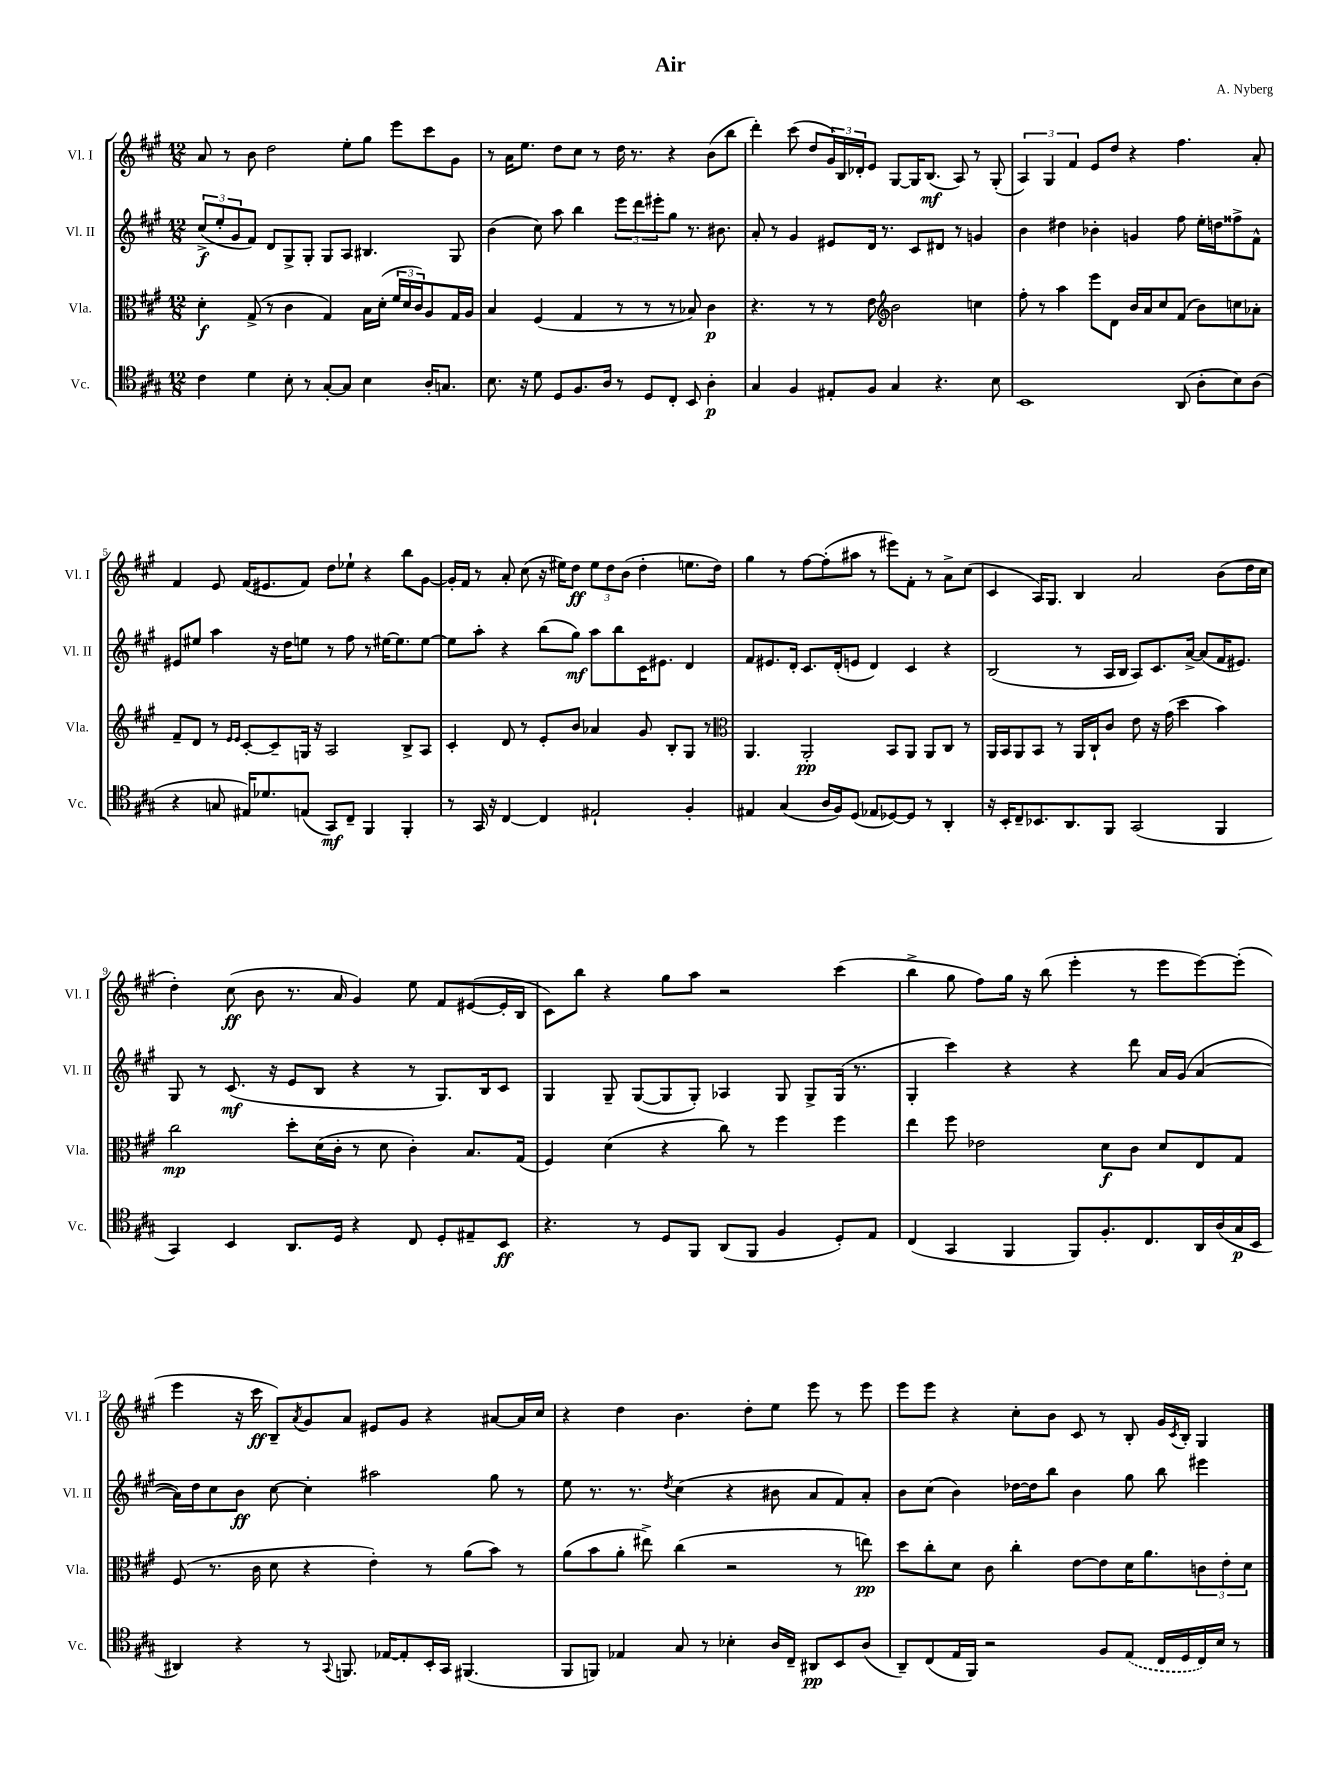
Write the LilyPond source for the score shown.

\header { title = "Air" composer = "A. Nyberg" }
<<
\new StaffGroup <<
\new Staff = "s0" \with { instrumentName = "Vl. I" shortInstrumentName = "Vl. I" } {
    \clef treble \key a \major \numericTimeSignature \time 12/8
    a'8 r8 b'8 d''2 e''8-. gis''8 e'''8 cis'''8 gis'8 |
    r8 a'16 e''8. d''8 cis''8 r8 d''16 r8. r4 b'8( b''8 |
    d'''4-.) cis'''8( d''8 \tuplet 3/2 { gis'16) b16 des'16-. } e'8 gis8~ gis16 b8.\mf( a8) r8 gis8-.( |
    \tuplet 3/2 { a4) gis4 fis'4 } e'8 d''8 r4 fis''4. a'8-. |
    fis'4 e'8 fis'16( eis'8. fis'8) d''8 ees''8-! r4 b''8 gis'8~ |
    gis'16-. fis'16 r8 a'8-. cis''8( r16 eis''16) d''8\ff \tuplet 3/2 { eis''8 d''8 b'8( } d''4-. e''8. d''16) |
    gis''4 r8 fis''8~ fis''8-.( ais''8 r8 eis'''8) fis'8-. r8 a'8-> cis''8( |
    cis'4 a16) gis8. b4 a'2 b'8( d''16 cis''16 |
    d''4-.) cis''8\ff( b'8 r8. a'16 gis'4) e''8 fis'8 eis'8~( eis'16-. b16 |
    cis'8) b''8 r4 gis''8 a''8 r2 cis'''4( |
    b''4-> gis''8 fis''8) gis''16 r16 b''8( e'''4-. r8 e'''8 e'''8~) e'''8-.( |
    e'''4 r16 cis'''16\ff b8--) \acciaccatura { a'8 } gis'8 a'8 eis'8 gis'8 r4 ais'8~ ais'16 cis''16 |
    r4 d''4 b'4. d''8-. e''8 e'''8 r8 e'''8 |
    e'''8 e'''8 r4 cis''8-. b'8 cis'8 r8 b8-. gis'16 \acciaccatura { cis'8 } b16-. gis4 \bar "|." |
}
\new Staff = "s1" \with { instrumentName = "Vl. II" shortInstrumentName = "Vl. II" } {
    \clef treble \key a \major \numericTimeSignature \time 12/8
    \tuplet 3/2 { cis''8->\f( e''8-. gis'8 } fis'8) d'8 gis8-> gis8-. gis8 a8 bis4. gis8 |
    b'4( cis''8) a''8 b''4 \tuplet 3/2 { e'''8 d'''8 eis'''8-. } gis''8 r8. bis'8. |
    a'8-. r8 gis'4 eis'8 d'16 r8. cis'8 dis'8 r8 g'4 |
    b'4 dis''4 bes'4-. g'4 fis''8 e''16-. d''16 fisis''8-> fis'8-^ |
    eis'8 eis''8 a''4 r16 d''16 e''8 r8 fis''8 r8 eis''16~ eis''8. eis''8~ |
    eis''8 a''8-. r4 b''8( gis''8\mf) a''8 b''8 cis'16 eis'8. d'4 |
    fis'8 eis'8. d'16-. cis'8. d'16-.( e'8 d'4) cis'4 r4 |
    b2( r8 a16 b16 a8) cis'8. a'16~-> a'8( fis'16 eis'8.) |
    gis8 r8 cis'8.\mf( r16 e'8 b8 r4 r8 gis8.) b16 cis'8 |
    gis4 gis8-- gis8~( gis8 gis8-.) aes4 gis8 gis8-> gis16( r8. |
    gis4-. cis'''4) r4 r4 d'''8 a'16 gis'16( a'4~ |
    a'16) d''16 cis''8 b'8\ff cis''8~ cis''4-. ais''2 gis''8 r8 |
    e''8 r8. r8. \acciaccatura { d''8 } cis''4( r4 bis'8 a'8 fis'8) a'8-. |
    b'8 cis''8( b'4) des''16~ des''16 b''8 b'4 gis''8 b''8 eis'''4 \bar "|." |
}
\new Staff = "s2" \with { instrumentName = "Vla." shortInstrumentName = "Vla." } {
    \clef alto \key a \major \numericTimeSignature \time 12/8
    d'4-.\f gis8->( r8 cis'4 gis4) b16 d'16-.( \tuplet 3/2 { fis'16 d'16 cis'16) } a8 gis16 a16 |
    b4 fis4( gis4 r8 r8 r8 bes8) cis'4\p |
    r4. r8 r8 e'8 \clef treble b'2 c''4 |
    fis''8-. r8 a''4 e'''8 d'8 b'16 a'16 cis''8 fis'8( b'8) c''8 aes'8-. |
    fis'8-- d'8 r8 \grace { e'16 e'16 } cis'8~-. cis'8-- g16 r16 a2 b8-> a8 |
    cis'4-. d'8 r8 e'8-. b'8 aes'4 gis'8 b8-. gis8 r8 |
    \clef alto a,4. a,2-.\pp b,8 a,8 a,8 cis8 r8 |
    a,16 b,16 a,8 b,8 r8 a,16 cis16-! cis'8 e'8 r16 gis'16( d''4 b'4) |
    cis''2\mp d''8-. d'16( cis'16-. r8 d'8 cis'4-.) b8. gis16( |
    fis4) d'4( r4 cis''8) r8 fis''4 fis''4 |
    e''4 fis''8 ees'2 d'8\f cis'8 d'8 e8 gis8 |
    fis8( r8. cis'16 d'8 r4 e'4-.) r8 a'8( b'8) r8 |
    a'8( b'8 a'8-. eis''8->) cis''4( r2 r8 e''8\pp) |
    d''8 cis''8-. d'8 cis'8 cis''4-. e'8~ e'8 d'16 a'8. \tuplet 3/2 { c'8 e'8-. d'8 } \bar "|." |
}
\new Staff = "s3" \with { instrumentName = "Vc." shortInstrumentName = "Vc." } {
    \clef tenor \key a \major \numericTimeSignature \time 12/8
    cis'4 d'4 b8-. r8 gis8~-. gis8 b4 a16-. g8. |
    b8. r16 d'8 d8 fis8. a16 r8 d8 cis8-. b,8 a4-.\p |
    gis4 fis4 eis8-. fis8 gis4 r4. b8 |
    b,1 a,8( a8-. b8) a8( |
    r4 g8 eis16) des'8. e8( gis,8\mf) cis8-- fis,4 fis,4-. |
    r8 gis,16 r16 cis4~ cis4 eis2-! fis4-. |
    eis4 gis4( a16 fis16) d8( ees8 des8~) des8 r8 a,4-. |
    r16 b,16-. cis8-- bes,8. a,8. fis,8 gis,2( fis,4 |
    gis,4) b,4 a,8. d16 r4 cis8 d8-. eis8-- b,8\ff |
    r4. r8 d8 fis,8 a,8( fis,8 fis4 d8-.) e8 |
    cis4( gis,4 fis,4 fis,8) fis8.-. cis8. a,16 a16( gis16\p b,16 |
    ais,4) r4 r8 \appoggiatura { gis,8 } f,8. ees16~ ees8-. b,16-. gis,16 fis,4.( |
    fis,8 f,8) ees4 gis8 r8 bes4-. a16 cis16-- ais,8\pp b,8 a8( |
    a,8--) cis8( e16 fis,16) r2 fis8 \once \slurDashed e8( cis16 d16 cis16) b16 r8 \bar "|." |
}
>>
>>
